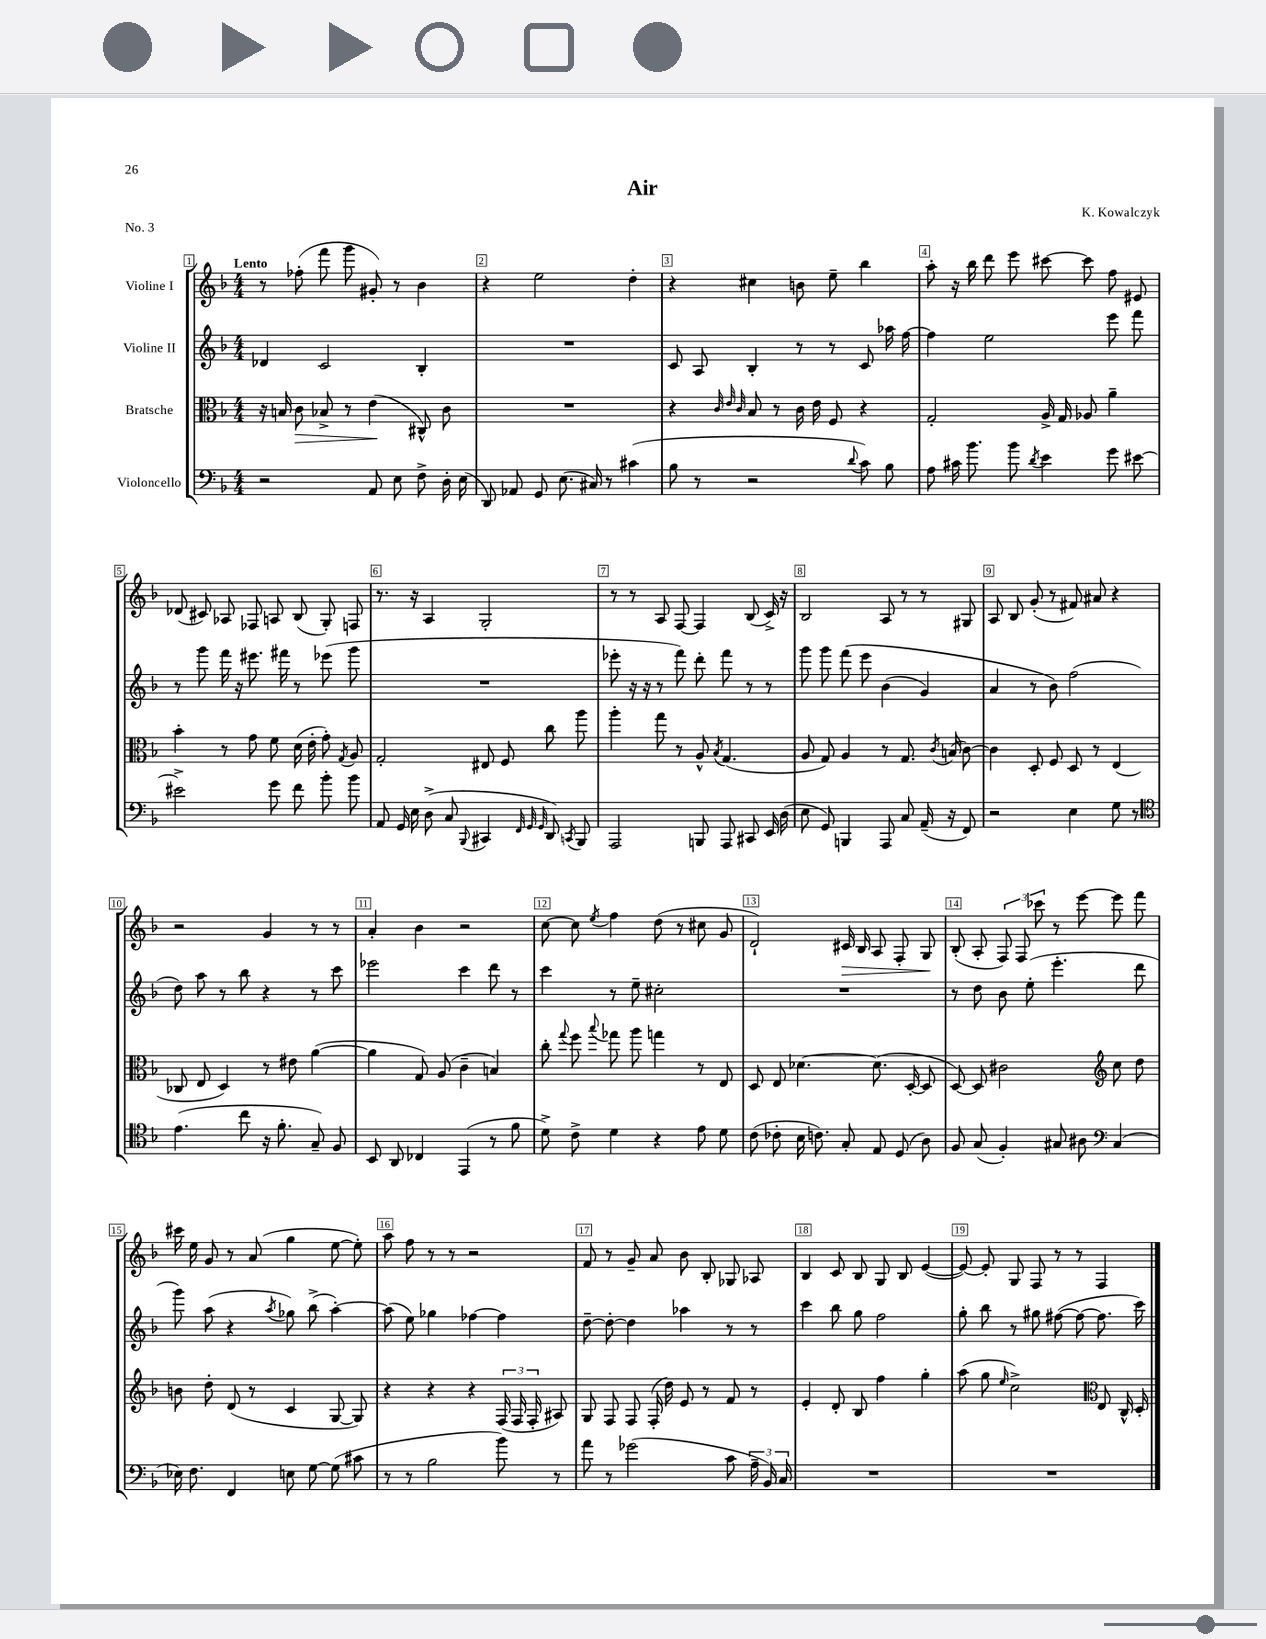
\header { title = "Air" composer = "K. Kowalczyk" piece = "No. 3" }
<<
\new StaffGroup <<
\new Staff = "s0" \with { instrumentName = "Violine I" } {
    \clef treble \key f \major \numericTimeSignature \time 4/4 \tempo "Lento"
    \autoBeamOff r8 fes''8-.( f'''8 g'''8 gis'8-.) r8 bes'4 |
    r4 e''2 d''4-. |
    r4 cis''4 b'8 e''8-- bes''4 |
    a''8-. r16 bes''16 d'''8 e'''8 cis'''8~ cis'''8 f''8 eis'8 |
    des'8( cis'8) aes8 fes8 a8 bes8( g8-.) f8 |
    r8. r16 a4 g2-. |
    r8 r8 a8 f8~ f4 bes8( c'16->) r16 |
    bes2 a8 r8 r8 gis8 |
    a8 bes8 g'8-.( r8 fis'8) ais'8 r4 |
    r2 g'4 r8 r8 |
    a'4-. bes'4 r2 |
    c''8~ c''8 \acciaccatura { e''8 } f''4 d''8( r8 cis''8 g'8 |
    d'2-!) cis'16\> bes16 a8 f8-. g8\! |
    bes8-.( a8-. \tuplet 3/2 { f8) f8 ces'''8 } r8 e'''8~ e'''8 f'''8 |
    cis'''16 e''16 g'8 r8 a'8( g''4 e''8~ e''8-.) |
    a''8 f''8 r8 r8 r2 |
    f'8 r8 g'8-- a'8 bes'8 bes8-. ges8 aes8 |
    bes4 c'8 bes8 g8 bes8 e'4~( |
    e'8~) e'8-. g8 f8 r8 r8 f4 \bar "|." |
}
\new Staff = "s1" \with { instrumentName = "Violine II" } {
    \clef treble \key f \major \numericTimeSignature \time 4/4
    \autoBeamOff des'4 c'2 bes4-. |
    R1 |
    c'8 a8 bes4-. r8 r8 c'8 aes''16 f''16~ |
    f''4 e''2 e'''8 f'''8 |
    r8 g'''8 f'''16 r16 eis'''8. fis'''16 r8 ees'''8( g'''8 |
    R1 |
    ees'''8-. r16 r16 r8 f'''8) d'''8-. f'''8 r8 r8 |
    g'''8 g'''8 f'''8\( e'''8 bes'4( g'4) |
    a'4 r8 bes'8\) f''2( |
    d''8) a''8 r8 bes''8 r4 r8 c'''8 |
    ees'''2 c'''4 d'''8 r8 |
    c'''4 r8 e''8-- cis''2-. |
    R1 |
    r8 d''8 bes'8 e''8-.( e'''4.-. d'''8 |
    g'''8) a''8( r4 \acciaccatura { a''8 } ges''8) bes''8->( a''4~-.) |
    a''8( e''8) ges''4 fes''4~ fes''4 |
    d''8~-- d''8~-. d''4 aes''4 r8 r8 |
    c'''4 bes''8 g''8 f''2 |
    g''8-. bes''8 r8 gis''8 fis''8~( fis''8~ fis''8. c'''16) \bar "|." |
}
\new Staff = "s2" \with { instrumentName = "Bratsche" } {
    \clef alto \key f \major \numericTimeSignature \time 4/4
    \autoBeamOff r16 b16 c'8\> bes8-> r8 e'4\!( cis8-^) c'8 |
    R1 |
    r4 \grace { c'32 e'32 c'32 } bes8 r8 c'16 e'16 f8 r4 |
    g2-. a16-> g16 aes8 a'4-- |
    bes'4-. r8 g'8 f'8 d'16( e'16-. g'8-.) \acciaccatura { g8 } a8 |
    g2-. eis8 f8 c''8 a''8 |
    a''4-. g''8 r8 a8-^ \acciaccatura { bes8 } g4.( |
    a8 g8) a4 r8 g8. \acciaccatura { c'8 } b16( c'8~) |
    c'4 d8-. f8 d8 r8 e4( |
    ces8 e8 d4) r8 eis'8 a'4~( |
    a'4 g8) a8( c'4-- b4) |
    c''8-. \appoggiatura { g''8 } f''8 \appoggiatura { bes''8 } ges''8 a''8 g''4 r8 e8 |
    d8 e8 des'4.~ des'8.( d16~-. d8 |
    d8~) d8 cis'2 \clef treble c''8 d''8 |
    b'8 d''8-. d'8( r8 c'4 g8~ g8) |
    r4 r4 r4 \tuplet 3/2 { f16( f16 f16-. } ais8) |
    g8 f8 f8 f16-.( d''16) e'8 r8 f'8 r8 |
    e'4-. d'8-. bes8 f''4 g''4-. |
    a''8( g''8 \grace { e''16 } c''2->) \clef alto e8 c16-^ d16-. \bar "|." |
}
\new Staff = "s3" \with { instrumentName = "Violoncello" } {
    \clef bass \key f \major \numericTimeSignature \time 4/4
    \autoBeamOff r2 a,8 e8 f8-> d16-. e16( |
    d,8) aes,8 g,8 e8.( cis16) r8 cis'4( |
    bes8 r8 r2 \appoggiatura { d'8 } c'8) bes8 |
    a8 cis'16 bes'8. bes'8 \acciaccatura { d'8 } e'4 g'8 eis'8~ |
    eis'2-> g'8 f'8 bes'8-. bes'8 |
    a,8 g,16 e16 d8->( c8 \appoggiatura { bes,,8 } cis,4 \grace { f,32 g,32 g,32 } d,8) \acciaccatura { c,8 } bes,,8 |
    a,,2 b,,8 a,,8 cis,8 e,16 d16( |
    e8 g,8) b,,4 a,,8 c8 a,16--( r16 f,8) |
    r2 e4 g8 r8 |
    \clef tenor e'4.( c''8 r16 f'8.-. g8--) f8 |
    bes,8 a,8 ces4 e,4( r8 f'8 |
    d'8->) c'8-> d'4 r4 e'8 d'8 |
    c'8( ces'8-. bes16 c'8.) g8-. e8 d8( a8) |
    f8 g8( f4-.) gis8 ais8 \clef bass c4( |
    ees16) f8. f,4 e8 g8~ g8( cis'8 |
    r8 r8 bes2 bes'8) r8 |
    a'8 r8 ges'2( c'8 \tuplet 3/2 { a16-- bes,16) c16 } |
    R1 |
    R1 \bar "|." |
}
>>
>>
\layout { \context { \Score \override BarNumber.break-visibility = ##(#f #t #t) barNumberVisibility = #all-bar-numbers-visible \override BarNumber.stencil = #(make-stencil-boxer 0.1 0.3 ly:text-interface::print) } }
